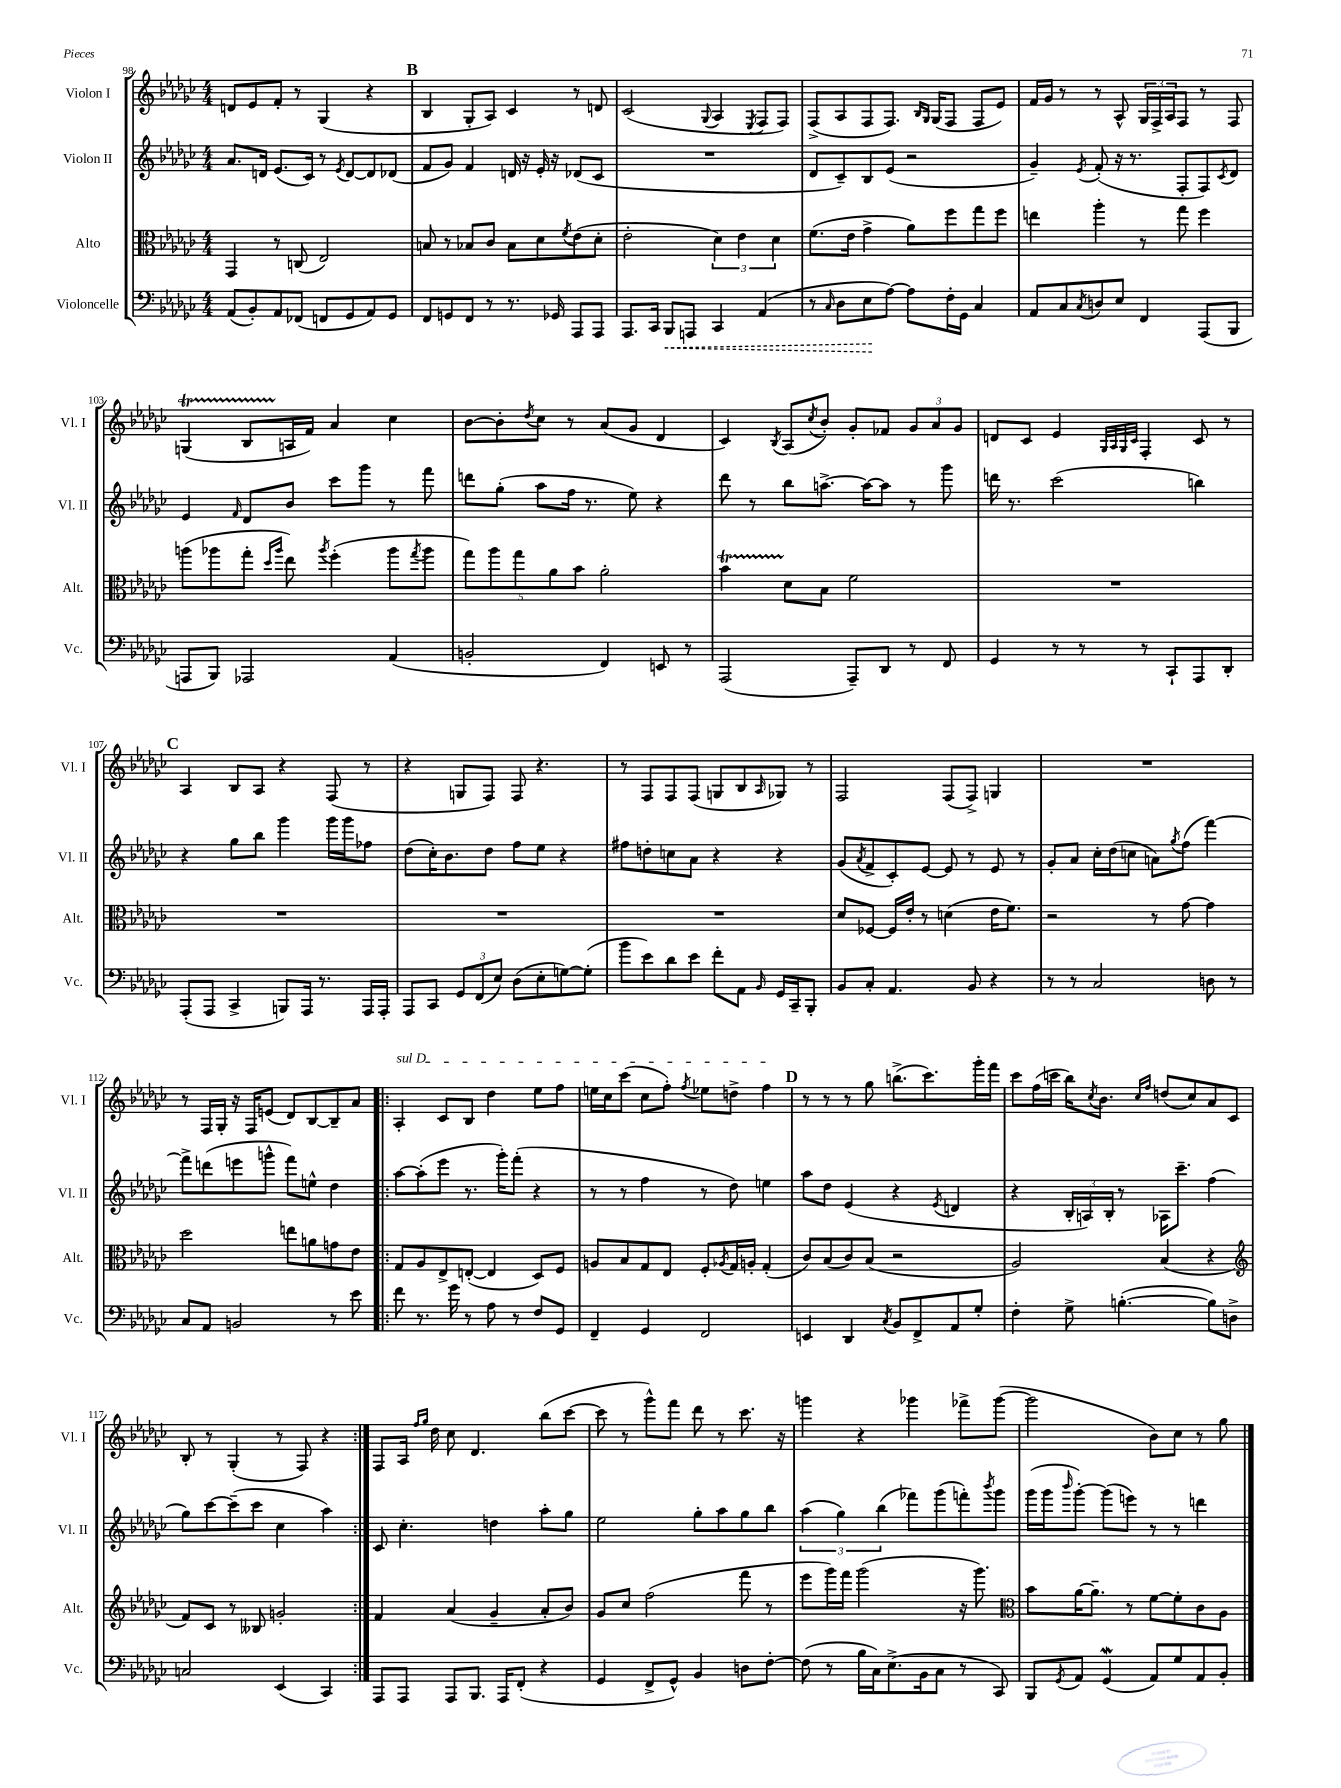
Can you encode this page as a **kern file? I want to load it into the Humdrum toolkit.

**kern	**kern	**kern	**kern
*staff4	*staff3	*staff2	*staff1
*clefF4	*clefC3	*clefG2	*clefG2
*k[b-e-a-d-g-c-]	*k[b-e-a-d-g-c-]	*k[b-e-a-d-g-c-]	*k[b-e-a-d-g-c-]
*M4/4	*M4/4	*M4/4	*M4/4
(8AA-/L	4GG-/	8.a-/L	8d/L
8BB-'/)	.	.	8e-/
.	.	16d/Jk	.
8AA-/	8r	(8.e-/L	8f'/J
(8FF-/J	(8C/	.	8r
.	.	16c-/Jk)	.
8FF/L	2E-/)	8r	(4G-/
.	.	8qe-/	.
8GG-/	.	[8d/L	.
8AA-/)	.	8d/]	4r
8GG-/J	.	(8d-/J	.
=	=	=	=
8FF/L	8B/	8f/L	4B-/
8GG/	8r	8g-/J)	.
8FF/J	8B-/L	4f/	8G-'/L
8r	8c-/J	.	8A-/J)
8.r	8B-\L	16d/	4c-/
.	.	16r	.
.	8d-\	16e-'/	.
16GG-/	.	16r	.
.	8qf/	.	.
8AAA-/L	(8e-\	(8d-/L	8r
8AAA-/J	8d-'\J	8c-/J	8d/
=	=	=	=
8.AAA-/L	2e-'\	1r	(2c-/
16CC-/Jk	.	.	.
8BBB-/L	.	.	.
8AAA/J	.	.	.
.	.	.	8qqG-/
4CC-/	6d-\)	.	4A-/
.	6e-\	.	.
.	.	.	8qE-/
(4AA-/	.	.	8F/L
.	6d-\	.	.
.	.	.	8F/J)
=	=	=	=
8r	(8.f\L	8d-/L	(8F^/L
16qqC-/	.	.	.
8D-\L	.	8c-~/)	8A-/
.	16e-\Jk	.	.
8E-\	4g-^\	8B-/	8F/
[8A-\J)	.	(8e-/J	8.F/J)
8A-\]L	8a-\L)	2r	.
.	.	.	16qqB-/LL
.	.	.	16qqG-/JJ
.	.	.	(16G-/LK
16F'\L	8ff\	.	8F/J
16GG-\JJ	.	.	.
4C-/	8gg-\	.	8F/L
.	8ff\J	.	8e-/J)
=	=	=	=
8AA-/L	4ee\	4g-~/)	16f/LL
.	.	.	16g-/JJ
8C-/	.	.	8r
8qC-/	.	8qe-/	.
8D/	4aa-'\	(8f'/	8r
8E-/J	.	16r	8A-^^/
.	.	8.r	.
4FF/	8r	.	24G-/LL
.	.	.	24F^/
.	.	.	24A-/J
.	8gg-\	8F'/L	8F/J
(8AAA-/L	4ff\	8F/)	8r
.	.	8qc-/	.
8BBB-/J	.	8d-/J	8F/
=	=	=	=
8AAA/L	(8aa\L	4e-/	(4G/
8BBB-/J)	8aa-\	.	.
.	.	16qqf/	.
2AAA-/	8gg-'\J	8d-/L	8B-/L
.	16qqdd-/LL	.	.
.	16qqaa-/JJ	.	.
.	8ee-\)	8b-/J	16A/L
.	.	.	16f/JJ)
.	8qaa-/	.	.
.	(4ff'\	8ccc-\L	4a-/
.	.	8ggg-\J	.
(4AA-/	8aa-\L	8r	4cc-\
.	8qgg-/	.	.
.	8aa-\J	8fff\	.
=	=	=	=
2BB'/	10gg-\L)	8ddd\L	[8b-\L
.	10aa-\	.	.
.	.	(8gg-'\J	8b-'\]
.	10gg-\	.	.
.	.	.	8qdd-/
.	.	8aa-\L	8cc-\J
.	10a-\	.	.
.	.	16ff\Jk	8r
.	10b-\J	.	.
.	.	8.r	.
4FF/)	2a-'\	.	(8a-/L
.	.	8ee-\)	8g-/J
8EE/	.	4r	4d-/
8r	.	.	.
=	=	=	=
(2AAA-/	4b-\	8ddd-\	4c-/)
.	.	8r	.
.	.	.	8qB-/
.	8d-\L	8bb-\L	(8A-/L
.	.	.	8qcc-/
.	8B-\J	[8.aa^\J	8b-'/J)
8AAA-~/L)	2f\	.	8g-'/L
.	.	16aa\_LK	.
8DD-/J	.	8aa\]J	8f-/J
8r	.	8r	12g-/L
.	.	.	12a-/
8FF/	.	8ggg-\	.
.	.	.	12g-/J
=	=	=	=
4GG-/	1r	16ddd\	8d/L
.	.	8.r	.
.	.	.	8c-/J
8r	.	(2ccc-\	4e-/
8r	.	.	.
.	.	.	32qqG-/LLL
.	.	.	32qqA-/
.	.	.	32qqG-/
.	.	.	32qqc-/JJJ
8r	.	.	4F'/
8CC-`/L	.	.	.
8AAA-/	.	4bb\)	8c-/
8DD-'/J	.	.	8r
=	=	=	=
(8AAA-'/L	1r	4r	4A-/
8AAA-/J	.	.	.
4CC-^/	.	8gg-\L	8B-/L
.	.	8bb-\J	8A-/J
8BBB/L)	.	4ggg-\	4r
16AAA-/Jk	.	.	.
8.r	.	.	.
.	.	16ggg-\LL	(8F/
.	.	16ggg-\J	.
16AAA-/LL	.	8ff-\J	8r
16AAA-'/JJ	.	.	.
=	=	=	=
8AAA-/L	1r	(8dd-\L	4r
8CC-/J	.	16cc-'\K)	.
.	.	8.b-\	.
12GG-/L	.	.	8G/L
(12FF/	.	.	.
.	.	8dd-\J	8F/J)
12E-/J)	.	.	.
(8D-\L	.	8ff\L	8F/
8E-'\	.	8ee-\J	4.r
[8G\)	.	4r	.
(8G'\]J	.	.	.
=	=	=	=
8b-\L	1r	8ff#\L	8r
8e-\)	.	8dd'\	8F/L
8d-\	.	8cc\	8F/
8e-\J	.	8a-\J	(8F/J
8f'\L	.	4r	8G/L
8AA-\J	.	.	8B-/
16qqBB-/	.	.	16qqA-/
16GG-/LL	.	4r	8G-/J)
16CC-~/J	.	.	.
8BBB-'/J	.	.	8r
=	=	=	=
8BB-/L	8d-/L	(8g-/L	2F/
.	.	8qa-/	.
8C-'/J	[8F-/J	8f^/	.
4.AA-/	16F-/]LL	8c-'/)	.
.	16e-'/JJ	.	.
.	8r	[8e-/J	.
.	(4d\	8e-/]	(8F/L
8BB-/	.	8r	8F^/J)
4r	16e-\LK	8e-/	4G/
.	8.f\J)	.	.
.	.	8r	.
=	=	=	=
8r	2r	8g-'/L	1r
8r	.	8a-/J	.
2C-/	.	16cc-'\LL	.
.	.	(16dd-\J	.
.	.	8cc\J	.
.	8r	8a\L)	.
.	.	8qgg-/	.
.	[8g-\	(8ff\J	.
8D\	4g-\]	[4fff\)	.
8r	.	.	.
=	=	=	=
8C-/L	2dd-\	8fff^\]L	8r
8AA-/J	.	(8ddd\	16F/LL
.	.	.	16G-'/JJ
2BB/	.	8eee\	16r
.	.	.	16F/LK
.	.	8ggg^^\J	(8e/J
.	8ee\L	8fff\L)	8d-/L)
.	8a\	8ee^^\J	[8B-/
8r	8g\	4dd-\	8B-~/]
8e-\	8e-\J	.	8a-/J
=!|:	=!|:	=!|:	=!|:
8f\	8G-/L	[8aa-\L	4A-'/
8.r	8A-/	(8aa-'\]	.
.	8E-^/	8eee-\J	8c-/L
16g-\	.	.	.
8r	([8E'/J	8.r	8B-/J
8A-\	4E/]	.	4dd-\
.	.	16ggg-'\LK)	.
8r	.	(8fff'\J	.
8F/L	8D-/L)	4r	8ee-\L
8GG-/J	8F/J	.	8ff\J
=	=	=	=
4FF~/	8A/L	8r	16ee\LL
.	.	.	16cc-\J
.	8B-/	8r	(8ccc-\J
4GG-/	8G-/	4ff\	8cc-\L
.	8E-/J	.	8ff'\J)
.	.	.	8qff/
2FF/	8F'/L	8r	8ee-\L
.	8qA-/	.	.
.	16G-/L	8dd-\)	8dd^\J
.	16A'/JJ	.	.
.	(4G-'/	4ee\	4ff\
=	=	=	=
4EE/	8c-/L)	8aa-\L	8r
.	(8B-/	8dd-\J	8r
4DD-/	8c-/)	(4e-/	8r
.	(8B-/J	.	8gg-\
8qC-/	.	.	.
8BB-/L	2r	4r	(8.bb^\L
8FF^/	.	.	.
.	.	.	8.ccc-\)
.	.	8qe-/	.
8AA-/	.	4d/	.
8G-'/J	.	.	16ggg-'\L
.	.	.	16fff\JJ
=	=	=	=
4F'\	2A-/)	4r	8ccc-\L
.	.	.	(16ff\L
.	.	.	16ccc\JJ
8G-^\	.	24B-'/LL	16bb-\LK)
.	.	24A/)	.
.	.	.	8qcc-/
.	.	.	8.b-\J
.	.	24B-'/JJ	.
([4.B'\	.	8r	.
.	.	.	16qqcc-/LL
.	.	.	16qqff/JJ
.	(4B-/	16A-\LK	(8dd/L
.	.	8.ccc-~\J	.
.	.	.	8cc-/)
8B\]L)	4r	(4ff\	8a-/
8D^\J	.	.	8c-/J
=	=	=	=
*	*clefG2	*	*
2C/	8f/L)	8gg-\L)	8B-'/
.	8c-/J	[8ccc-\	8r
.	8r	(8ccc-~\]	(4G-'/
.	8B--/	8ccc-\J	.
(4EE-/	2g'/	4cc-\	8r
.	.	.	8F/)
4CC-/)	.	4aa-\)	4r
=:|!	=:|!	=:|!	=:|!
8AAA-/L	4f/	8c-/	8F/L
8AAA-/J	.	4.cc-'\	16A-/Jk
.	.	.	16qqff/LL
.	.	.	16qqgg-/JJ
.	.	.	16dd-\
8AAA-/L	(4a-/	.	8cc-\
8.BBB-/J	.	.	4.d-/
.	4g-~/	4dd\	.
16AAA-/LK	.	.	.
(8FF'/J	.	.	.
4r	8a-'/L	8aa-'\L	(8bb-\L
.	8b-/J)	8gg-\J	[8ccc-\J
=	=	=	=
4GG-/	8g-/L	2ee-\	8ccc-\]
.	8cc-/J	.	8r
8FF^/L	(2ff\	.	8ggg-^^\L)
8GG-^^/J)	.	.	8fff\J
4BB-/	.	8gg-'\L	8ddd-\
.	.	8aa-\	8r
8D\L	8fff\	8gg-\	8.ccc-\
[8F'\J	8r	8bb-\J	.
.	.	.	16r
=	=	=	=
(8F\]	8eee-\L	(6aa-\	4ggg\
8r	16ggg-\L)	.	.
.	.	6gg-\)	.
.	16fff\JJ	.	.
16B-\LL	(2ggg-\	.	4r
16C-\J)	.	.	.
.	.	(6bb-\	.
(8.E-^\	.	.	.
.	.	8fff-\L)	4ggg-\
16BB-\k	.	.	.
8C-\J	.	(8ggg-\	.
8r	16r	8fff'\)	8fff-^\L
.	8.ggg-\)	.	.
.	.	8qbbb-/	.
8CC-/)	.	8ggg-\J	([8ggg-\J
=	=	=	=
*	*clefC3	*	*
8BBB-/L	8b-\L	(16ggg-\LL	2ggg-\]
.	.	16ggg-\J	.
8qGG-/	.	16qqbbb-/	.
8AA-/J	[16a-\K	[8ggg-'\J)	.
.	8.a-~\]J	.	.
(4GG-/	.	(8ggg-\]L	.
.	8r	8eee\J)	.
8AA-/L)	[8f\L	8r	8b-\L)
8G-/	8f'\]	8r	8cc-\J
8AA-/	8c-\	4ddd\	8r
8BB-'/J	8A-\J	.	8gg-\
==	==	==	==
*-	*-	*-	*-
